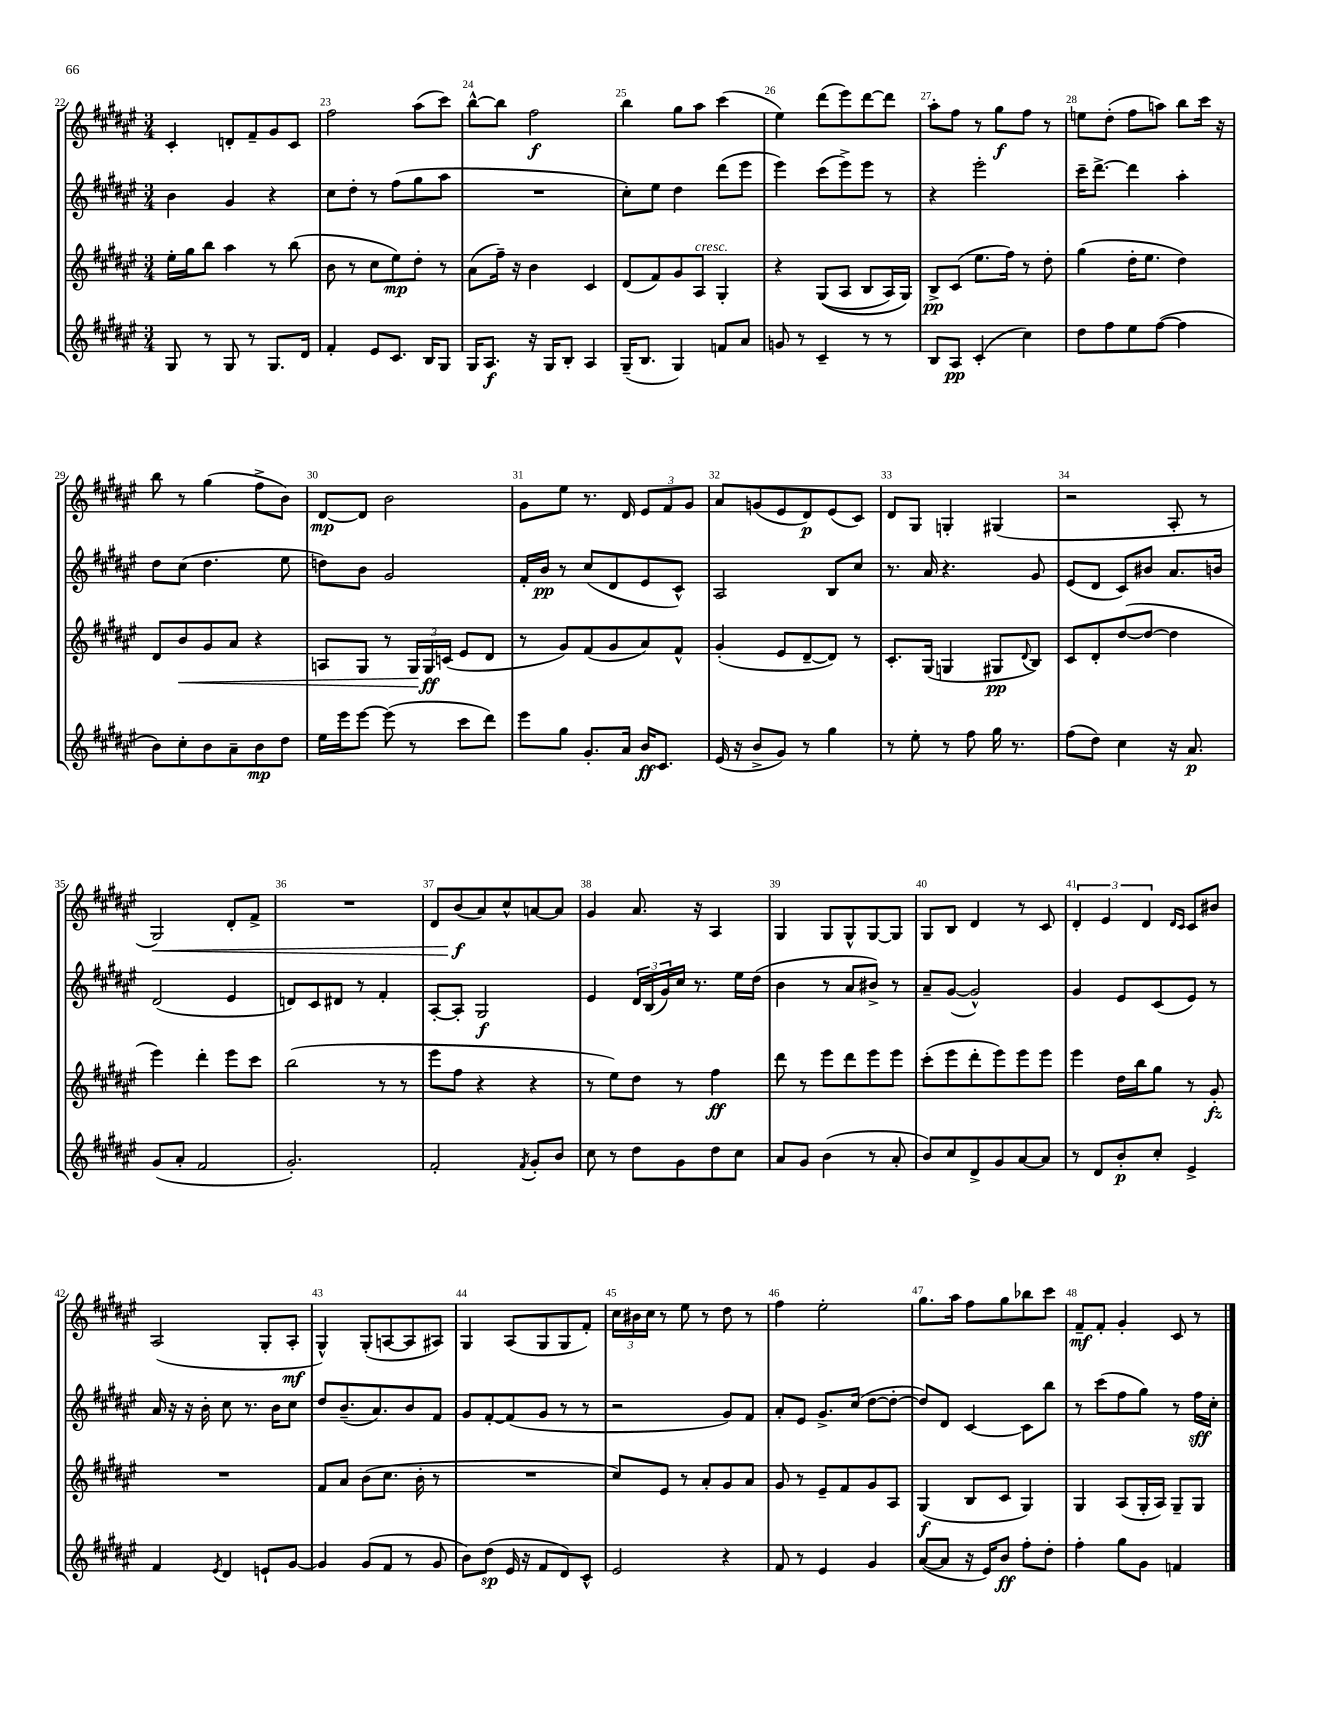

**kern	**kern	**kern	**kern
*staff4	*staff3	*staff2	*staff1
*clefG2	*clefG2	*clefG2	*clefG2
*k[f#c#g#d#a#e#]	*k[f#c#g#d#a#e#]	*k[f#c#g#d#a#e#]	*k[f#c#g#d#a#e#]
*M3/4	*M3/4	*M3/4	*M3/4
8G#/	16ee#'\LL	4b\	4c#'/
.	16gg#\J	.	.
8r	8bb\J	.	.
8G#/	4aa#\	4g#/	8d'/L
8r	.	.	8f#~/
8.G#/L	8r	4r	8g#/
.	(8bb\	.	8c#/J
16d#/Jk	.	.	.
=	=	=	=
4f#'/	8b\	8cc#\L	2ff#\
.	8r	8dd#'\J	.
8e#/L	8cc#\L	8r	.
8.c#/J	8ee#\)	(8ff#\L	.
.	8dd#'\J	8gg#\	(8aa#\L
16B/LK	.	.	.
8G#/J	8r	8aa#\J	8ccc#\J)
=	=	=	=
16G#/LK	(8a#\L	2.r	[8bb^^\L
8.A#/J	.	.	.
.	16ff#~\Jk)	.	8bb\]J
.	16r	.	.
16r	4b\	.	2ff#\
16G#/LK	.	.	.
8B'/J	.	.	.
4A#/	4c#/	.	.
=	=	=	=
(16G#~/LK	(8d#/L	8cc#'\L)	4bb\
8.B/J	.	.	.
.	8f#/)	8ee#\J	.
4G#/)	8g#/	4dd#\	8gg#\L
.	8A#/J	.	8aa#\J
8f/L	4G#'/	(8ddd#\L	(4ccc#\
8a#/J	.	8eee#\J	.
=	=	=	=
8g/	4r	4eee#\)	4ee#\)
8r	.	.	.
4c#~/	&((8G#/L	(8ccc#\L	(8ddd#\L
.	8A#/J	8eee#^\)	8eee#\)
8r	8B/L	8eee#\J	[8ddd#\
8r	16A#/L)	8r	8ddd#\]J
.	16G#/JJ&)	.	.
=	=	=	=
8B/L	8B^/L	4r	8aa#'\L
8A#/J	(8c#/J	.	8ff#\J
(4c#'/	8.ee#\L	2eee#'\	8r
.	.	.	8gg#\L
.	16ff#\Jk)	.	.
4cc#\)	8r	.	8ff#\J
.	8dd#'\	.	8r
=	=	=	=
8dd#\L	(4gg#\	16ccc#~\LK	8ee\L
.	.	[8.ddd#^\J	.
8ff#\	.	.	(8dd#'\J
8ee#\	16dd#'\LK	4ddd#\]	8ff#\L
.	8.ee#\J	.	.
([8ff#\J	.	.	8aa\J)
4ff#\]	4dd#\)	4aa#'\	8bb\L
.	.	.	16ccc#\Jk
.	.	.	16r
=	=	=	=
8b\L)	8d#/L	8dd#\L	8bb\
8cc#'\	8b/	(8cc#\J	8r
8b\	8g#/	4.dd#\	(4gg#\
8a#~\	8a#/J	.	.
8b\	4r	.	8ff#^\L
8dd#\J	.	8ee#\	8b\J)
=	=	=	=
16ee#\LL	8A/L	8dd\L)	[8d#/L
16eee#\J	.	.	.
[8eee#\J	8G#/J	8b\J	8d#/]J
(8eee#\]	8r	2g#/	2b\
8r	24G#/LL	.	.
.	24G#/	.	.
.	(24c/JJ	.	.
8ccc#\L	8e#/L	.	.
8ddd#\J)	8d#/J	.	.
=	=	=	=
8eee#\L	8r	16f#'/LL	8g#\L
.	.	16b/JJ	.
8gg#\J	8g#/L)	8r	8ee#\J
8.g#'/L	(8f#/	(8cc#/L	8.r
.	8g#/	8d#/	.
16a#/Jk	.	.	16d#/
16b/LK	8a#/)	8e#/	12e#/L
8.c#/J	.	.	.
.	.	.	12f#/
.	8f#^^/J	8c#^^/J)	.
.	.	.	12g#/J
=	=	=	=
(16e#/	(4g#'/	2A#/	8a#/L
16r	.	.	.
8b^/L	.	.	(8g/
8g#/J)	8e#/L	.	8e#/
8r	[8d#~/	.	8d#/)
4gg#\	8d#/]J)	8B/L	(8e#/
.	8r	8cc#/J	8c#/J)
=	=	=	=
8r	8.c#'/L	8.r	8d#/L
8ee#'\	.	.	8G#/J
.	(16G#/Jk	16a#/	.
8r	4G/	4.r	4G'/
8ff#\	.	.	.
16gg#\	8G#/L	.	(4G#/
8.r	.	.	.
.	8qqd#/	.	.
.	8B/J)	8g#/	.
=	=	=	=
(8ff#\L	8c#/L	(8e#/L	2r
8dd#\J)	8d#'/	8d#/J	.
4cc#\	([8dd#/	8c#/L)	.
.	8dd#/_J	8b#/J	.
16r	4dd#\]	8.a#/L	8A#'/
8.a#/	.	.	.
.	.	.	8r
.	.	16b/Jk	.
=	=	=	=
(8g#/L	4eee#\)	(2d#/	2G#/)
8a#'/J	.	.	.
2f#/	4ddd#'\	.	.
.	8eee#\L	4e#/	8d#'/L
.	8ccc#\J	.	8f#^/J
=	=	=	=
2.g#'/)	(2bb\	8d/L)	2.r
.	.	8c#/	.
.	.	8d#/J	.
.	.	8r	.
.	8r	4f#'/	.
.	8r	.	.
=	=	=	=
2f#'/	8eee#\L	[8A#'/L	8d#/L
.	8ff#\J	8A#'/]J	(8b/
.	4r	2G#/	8a#/)
.	.	.	8cc#^^/
8qf#/	.	.	.
8g#'/L	4r	.	[8a/
8b/J	.	.	8a/]J
=	=	=	=
8cc#\	8r	4e#/	4g#/
8r	8ee#\L)	.	.
8dd#\L	8dd#\J	24d#/LL	8.a#/
.	.	(24B/	.
.	.	24g#/)	.
8g#\	8r	16cc#/JJ	.
.	.	8.r	16r
8dd#\	4ff#\	.	4A#/
8cc#\J	.	16ee#\LL	.
.	.	(16dd#\JJ	.
=	=	=	=
8a#/L	8ddd#\	4b\	4G#/
8g#/J	8r	.	.
(4b\	8eee#\L	8r	8G#/L
.	8ddd#\	8a#/L	8G#^^/
8r	8eee#\	8b#^/J)	[8G#/
8a#'/	8eee#\J	8r	8G#/]J
=	=	=	=
8b/L)	(8ccc#'\L	8a#~/L	8G#/L
8cc#/	8eee#\	([8g#/J	8B/J
8d#^/	8ddd#'\	2g#^^/])	4d#/
8g#/	8eee#\)	.	.
[8a#/	8eee#\	.	8r
8a#/]J	8eee#\J	.	8c#/
=	=	=	=
8r	4eee#\	4g#/	6d#'/
8d#/L	.	.	.
.	.	.	6e#/
8b'/	16dd#\LL	8e#/L	.
.	16bb\J	.	.
.	.	.	6d#/
8cc#'/J	8gg#\J	(8c#/	.
.	.	.	16qqd#/LL
.	.	.	16qqc#/JJ
4e#^/	8r	8e#/J)	8c#/L
.	8g#'/	8r	8b#/J
=	=	=	=
4f#/	2.r	16a#/	(2A#/
.	.	16r	.
.	.	16r	.
.	.	16b'\	.
8qe#/	.	.	.
4d#/	.	8cc#\	.
.	.	8.r	.
8e`/L	.	.	8G#'/L
.	.	16b\LK	.
[8g#/J	.	8cc#\J	8A#'/J
=	=	=	=
4g#/]	8f#/L	8dd#/L	4G#^^/)
.	8a#/J	(8.b~/	.
(8g#/L	(8b\L	.	(8G#'/L
.	.	8.a#/)	.
8f#/J	8.cc#\J	.	[8A/
8r	.	8b/	8A/]
.	16b'\	.	.
8g#/	8r	8f#/J	8A#/J)
=	=	=	=
8b\L)	2.r	8g#/L	4G#/
(8dd#\J	.	[8f#'/	.
16e#/	.	(8f#/]	(8A#/L
16r	.	.	.
8f#/L	.	8g#/J	8G#/
8d#/)	.	8r	8G#/
8c#^^/J	.	8r	8f#'/J)
=	=	=	=
2e#/	8cc#/L)	2r	24cc#\LL
.	.	.	24b#\
.	.	.	24cc#\JJ
.	8e#/J	.	8r
.	8r	.	8ee#\
.	8a#'/L	.	8r
4r	8g#/	8g#/L)	8dd#\
.	8a#/J	8f#/J	8r
=	=	=	=
8f#/	8g#/	8a#'/L	4ff#\
8r	8r	8e#/J	.
4e#/	8e#~/L	8.g#^/L	2ee#'\
.	8f#/	.	.
.	.	(16cc#/Jk	.
4g#/	8g#/	[8dd#\L	.
.	8A#/J	8dd#'\_J	.
=	=	=	=
([8a#/L	(4G#/	8dd#/]L)	8.gg#\L
8a#/]J	.	8d#/J	.
.	.	.	16aa#\Jk
16r	8B/L	[4c#/	8ff#\L
16e#/LK)	.	.	.
8b/J	8c#/J	.	8gg#\
8ff#'\L	4G#/)	8c#\]L	8bb-\
8dd#'\J	.	8bb\J	8ccc#\J
=	=	=	=
4ff#'\	4G#/	8r	8f#~/L
.	.	(8ccc#\L	8f#'/J
8gg#\L	(8A#/L	8ff#\	4g#'/
8g#\J	16G#'/L	8gg#\J)	.
.	16A#/JJ)	.	.
4f/	8G#~/L	8r	8c#/
.	8G#/J	16ff#\LL	8r
.	.	16cc#'\JJ	.
==	==	==	==
*-	*-	*-	*-
